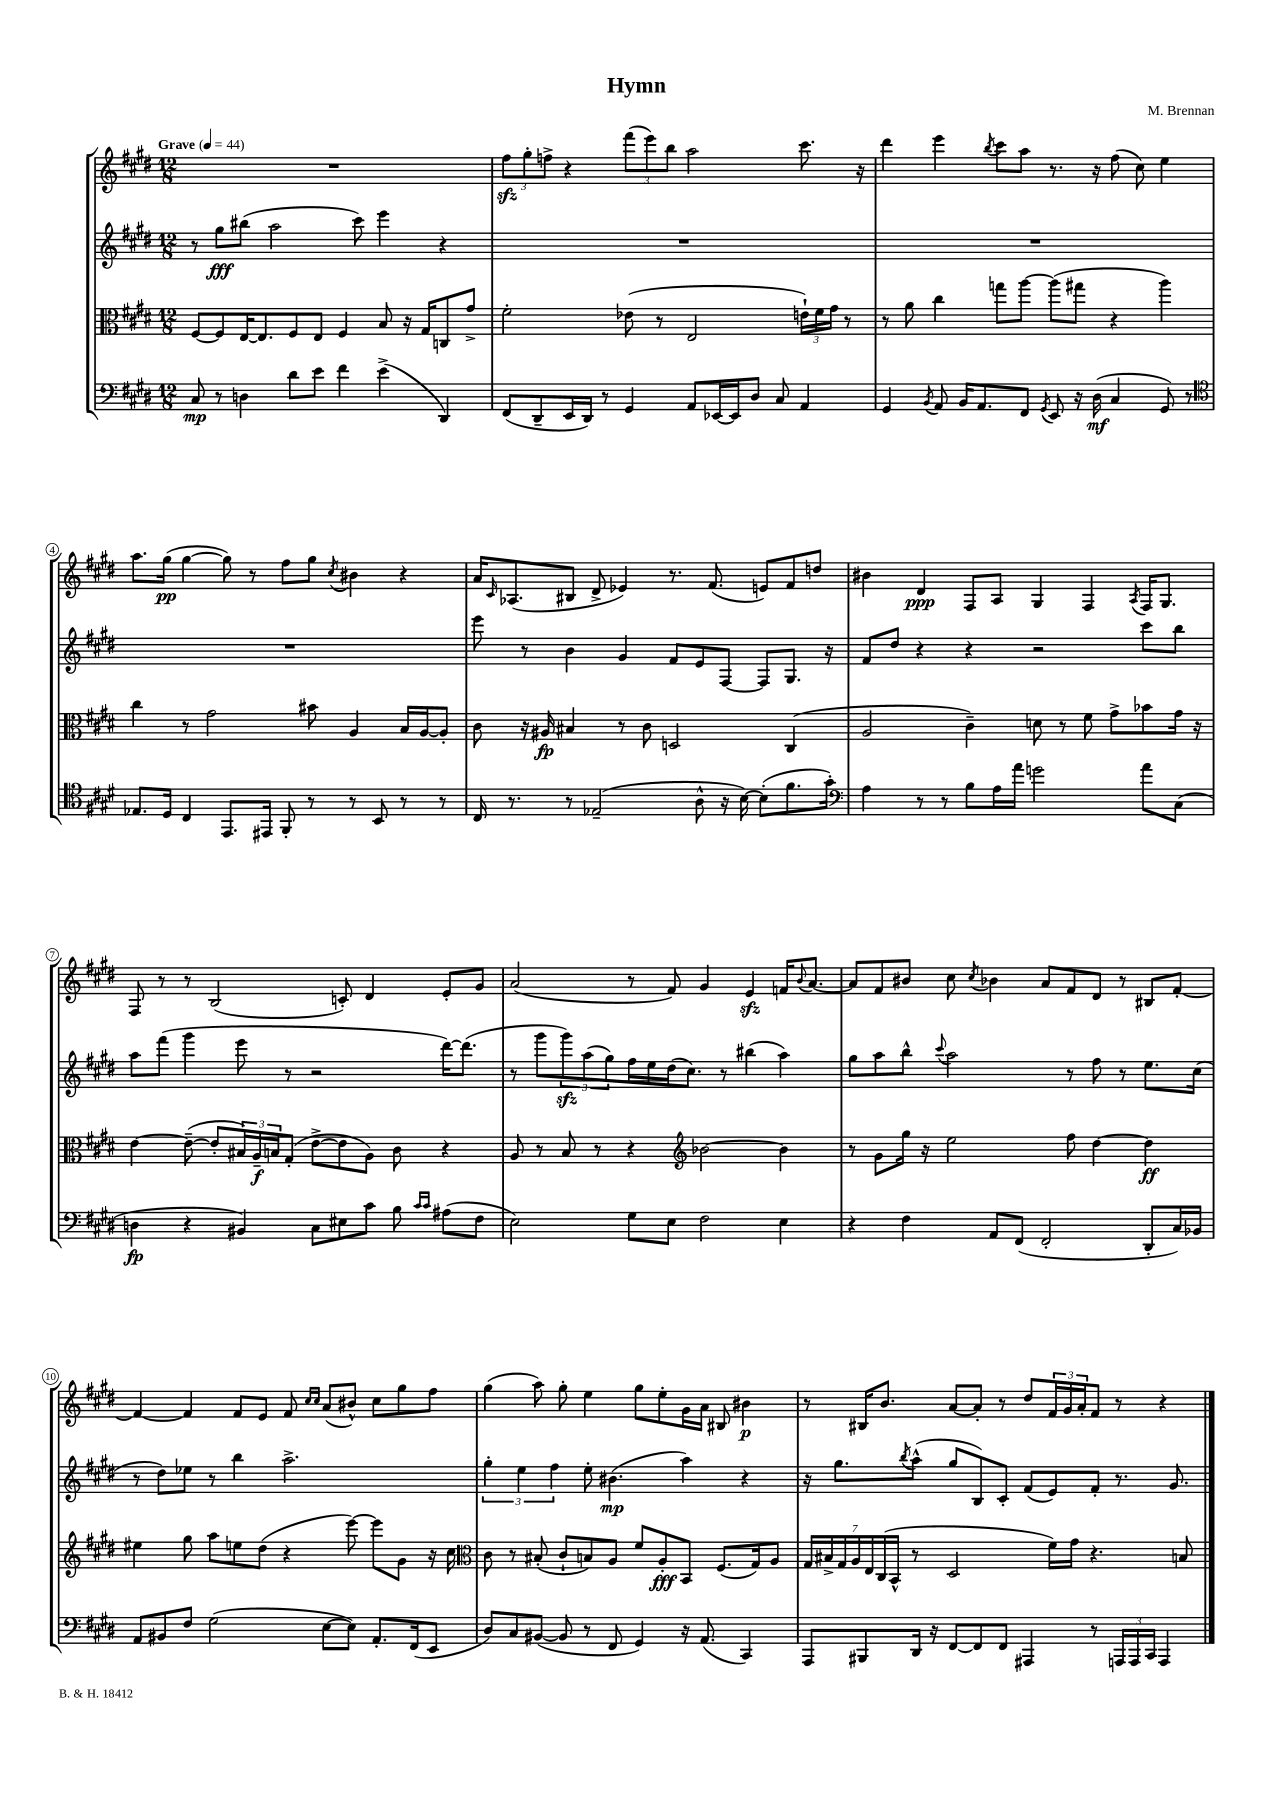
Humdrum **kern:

**kern	**kern	**kern	**kern
*staff4	*staff3	*staff2	*staff1
*clefF4	*clefC3	*clefG2	*clefG2
*k[f#c#g#d#]	*k[f#c#g#d#]	*k[f#c#g#d#]	*k[f#c#g#d#]
*M12/8	*M12/8	*M12/8	*M12/8
*MM44	*MM44	*MM44	*MM44
8C#	[8F#	8r	1.r
8r	8F#]	8gg#	.
4D	[16E	(8bb#	.
.	8.E]	.	.
.	.	2aa	.
8d#	8F#	.	.
8e	8E	.	.
4f#	4F#	.	.
.	.	8ccc#)	.
(4e^	8B	4eee	.
.	16r	.	.
.	16G#	.	.
4DD#)	8C	4r	.
.	8g#^	.	.
=	=	=	=
(8FF#	2f#'	1.r	12ff#
.	.	.	12gg#'
8DD#~	.	.	.
.	.	.	12ff^
16EE	.	.	4r
16DD#)	.	.	.
8r	.	.	.
4GG#	(8e-	.	(12fff#
.	.	.	12eee)
.	8r	.	.
.	.	.	12bb
8AA	2E	.	2aa
[16EE-	.	.	.
16EE-]	.	.	.
8D#	.	.	.
8C#	.	.	.
4AA	24e`)	.	8.ccc#
.	24f#	.	.
.	24g#	.	.
.	8r	.	.
.	.	.	16r
=	=	=	=
4GG#	8r	1.r	4ddd#
.	8a	.	.
8qBB	.	.	.
8AA	4cc#	.	4eee
16BB	.	.	.
8.AA	.	.	.
.	.	.	8qbb
.	8gg	.	8ccc#
8FF#	[8aa	.	8aa
8qGG#	.	.	.
8EE	(8aa]	.	8.r
16r	8gg#	.	.
(16D#	.	.	16r
4C#	4r	.	(8ff#
.	.	.	8cc#)
8GG#)	4aa)	.	4ee
8r	.	.	.
=	=	=	=
*clefC4	*	*	*
8.E-	4cc#	1.r	8.aa
16D#	.	.	(16gg#
4C#	8r	.	[4gg#
.	2g#	.	.
8.EE	.	.	8gg#])
.	.	.	8r
16EE#	.	.	.
8FF#'	.	.	8ff#
8r	8b#	.	8gg#
.	.	.	8qcc#
8r	4A	.	4b#
8BB	.	.	.
8r	16B	.	4r
.	[16A	.	.
8r	8A']	.	.
=	=	=	=
16C#	8c#	8eee	16a
.	.	.	16qqc#
8.r	.	.	(8.A-
.	16r	8r	.
.	16A#	.	.
8r	4B#	4b	8B#
(2E-~	.	.	8d#^
.	8r	4g#	4e-)
.	8c#	.	.
.	2D	8f#	8.r
8A^^	.	8e	.
.	.	.	(8.f#
16r	.	[8F#	.
[16B)	.	.	.
(8B']	.	8F#]	8e)
8.f#	(4C#	8.G#	8f#
.	.	.	8dd
16g#')	.	16r	.
=	=	=	=
*clefF4	*	*	*
4A	2A	8f#	4b#
.	.	8dd#	.
8r	.	4r	4d#
8r	.	.	.
8B	4c#~)	4r	8F#
16A	.	.	8A
16a	.	.	.
2g	8d	2r	4G#
.	8r	.	.
.	8f#	.	4F#
.	8g#^	.	.
.	.	.	8qA
8a	8b-	8ccc#	16F#
.	.	.	8.G#
(8C#	16g#	8bb	.
.	16r	.	.
=	=	=	=
4D	[4e	8aa	8F#
.	.	(8fff#	8r
4r	(8e~_	4ggg#	8r
.	8e']	.	(2B
4BB#)	24B#)	8eee	.
.	24A~	.	.
.	24B	.	.
.	(8G#'	8r	.
8C#	[8e^	2r	.
8E#	8e]	.	8c')
8c#	8A)	.	4d#
8B	8c#	.	.
16qqc#	.	.	.
16qqc#	.	.	.
(8A#	4r	[16ddd#)	8e'
.	.	(8.ddd#]	.
8F#	.	.	8g#
=	=	=	=
2E)	8A	8r	(2a
.	8r	8ggg#	.
.	8B	12ggg#)	.
.	.	(12aa	.
.	8r	.	.
.	.	12gg#)	.
8G#	4r	16ff#	8r
.	.	16ee	.
8E	.	(16dd#	8f#)
.	.	8.cc#)	.
*	*clefG2	*	*
2F#	[2b-	.	4g#
.	.	8r	.
.	.	(4bb#	4e
4E	4b-]	4aa)	16f
.	.	.	8qqb
.	.	.	[8.a
=	=	=	=
4r	8r	8gg#	8a]
.	8g#	8aa	8f#
4F#	16gg#	8bb^^	8b#
.	16r	.	.
.	.	8qqccc#	.
.	2ee	2aa	8cc#
.	.	.	8qcc#
8AA	.	.	4b-
(8FF#	.	.	.
2FF#'	.	.	8a
.	8ff#	8r	8f#
.	[4dd#	8ff#	8d#
.	.	8r	8r
8DD#'	4dd#]	8.ee	8B#
16C#)	.	.	[8f#'
16BB-	.	(16cc#	.
=	=	=	=
8AA	4ee#	8r	4f#_
8BB#	.	8dd#)	.
8F#	8gg#	8ee-	4f#]
(2G#	8aa	8r	.
.	8ee	4bb	8f#
.	(8dd#	.	8e
.	4r	2.aa^	8f#
.	.	.	16qqcc#
.	.	.	16qqcc#
[8E	.	.	(8a
8E])	[8eee)	.	8b#^^)
8.AA'	8eee]	.	8cc#
.	8g#	.	8gg#
(16FF#	.	.	.
8EE	16r	.	8ff#
.	16cc#	.	.
=	=	=	=
*	*clefC3	*	*
8D#)	8c#	6gg#'	(4gg#
8C#	8r	.	.
.	.	6ee	.
([8BB#	(8B#'	.	8aa)
.	.	6ff#	.
8BB#]	8c#`	.	8gg#'
8r	8B)	8ee'	4ee
8FF#	8A	(4.b#	.
4GG#)	8f#	.	8gg#
.	8A'	.	8ee'
16r	8BB	4aa)	16g#
(8.AA	.	.	16a
.	(8.F#	.	8B#
4CC#)	.	4r	4b#
.	16G#)	.	.
.	8A	.	.
=	=	=	=
8AAA	28G#	16r	8r
.	28B#^	.	.
.	.	8.gg#	.
.	28G#	.	.
.	28A	.	.
8BBB#	.	.	16B#
.	28E	.	.
.	(28C#	.	.
.	.	.	8.b
.	28BB^^	.	.
.	.	8qbb	.
16DD#	8r	(8aa^^	.
16r	.	.	.
[8FF#	2D#	8gg#	[8a
8FF#]	.	8B)	8a']
8FF#	.	8c#'	8r
4AAA#	.	(8f#	8dd#
.	16f#)	8e)	24f#
.	.	.	24g#
.	16g#	.	.
.	.	.	24a'
8r	4.r	8f#'	8f#
24AAA	.	8.r	8r
24AAA	.	.	.
24CC#	.	.	.
4AAA	.	.	4r
.	.	8.g#	.
.	8B	.	.
==	==	==	==
*-	*-	*-	*-
